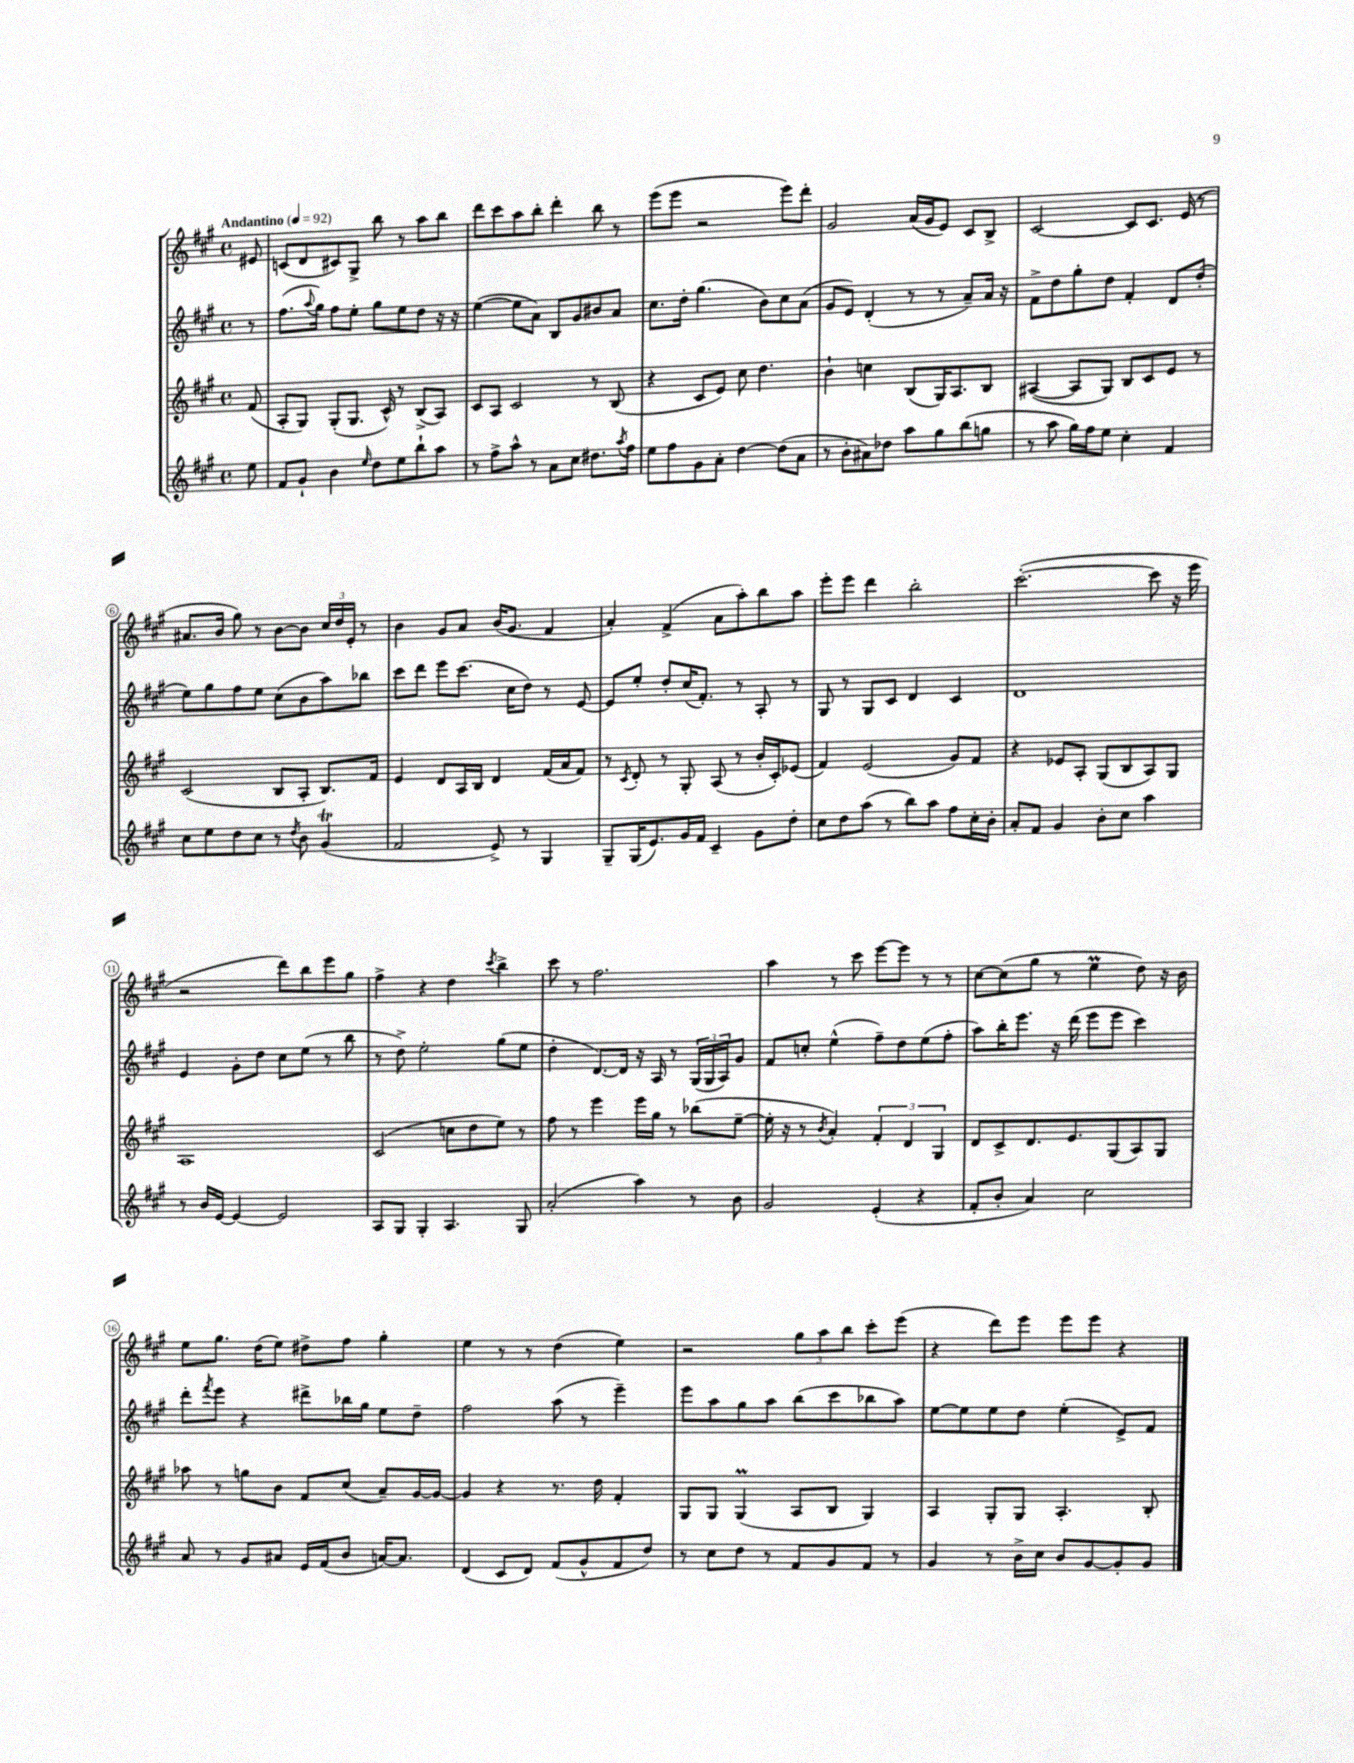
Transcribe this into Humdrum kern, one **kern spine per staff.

**kern	**kern	**kern	**kern
*part4	*part3	*part2	*part1
*staff4	*staff3	*staff2	*staff1
*clefG2	*clefG2	*clefG2	*clefG2
*k[f#c#g#]	*k[f#c#g#]	*k[f#c#g#]	*k[f#c#g#]
*M4/4	*M4/4	*M4/4	*M4/4
*met(c)	*met(c)	*met(c)	*met(c)
*MM92	*MM92	*MM92	*MM92
=	=	=	=
!	!	!	!LO:TX:a:B:t=Andantino
8ee\	(8f#/	8r	8e#X/
=1	=1	=1	=1
8f#/L	8A'/L	(8.ff#\L	(8cn/L
8g#`/J	8G#/J)	.	8d/
.	.	8qqaa/	.
.	.	16gg#\Jk)	.
4b\	(8G#'/L	8ff#\L	8c#X/)
.	8.G#/J	8ee'\J	8G#^/J
16qqee/	.	.	.
8dd\L	.	8gg#\L	8bb\
.	16c#^^/)	.	.
8ee\	8r	8ee\	8r
8bb`\	(8B^/L	8dd\J	8aa\L
8aa\J	8A/J)	16r	8bb\J
.	.	16r	.
=2	=2	=2	=2
8r	8c#/L	([4ee\	8ddd\L
8ff#^\L	8A/J	.	8ccc#\
8aa^^\J	2c#/	8ee\L]	8aa\
8r	.	8a\J)	8bb'\J
8a\L	.	8B/L	4ddd'\
8cc#\J	.	8g#/	.
8.dd#X\L	8r	8b#X/	8bb\
.	(8B/	8a/J	8r
8qaa/	.	.	.
16ff#\Jk	.	.	.
=3	=3	=3	=3
8ee\L	4r	8.cc#\L	(8eee\L
8ff#\	.	.	8eee\J
.	.	16dd'\Jk	.
8g#\	8c#/L	(4.gg#\	2r
8a'\J	8e/J)	.	.
[4dd\	8cc#\	.	.
.	4.dd\	8b\L)	.
(8dd\L]	.	8cc#\	8eee\L)
8a\J	.	(8a\J	8ddd'\J
=4	=4	=4	=4
8r	4b`\	8g#/L	2g#/
8b'\L	.	8e/J)	.
8a#X\)	4ccn\	(4d'/	.
8dd-X\J	.	.	.
8aa\L	(8B/L	8r	(16a/LL
.	.	.	16g#/J
8gg#\	16G#/K)	8r	8e/J)
.	8.A/	.	.
(8bb\	.	8a~/L)	8c#/L
8ggn\J	8B/J	16a/Jk	8B^/J
.	.	16r	.
=5	=5	=5	=5
8r	([4A#X/	8f#^\L	[2c#/
8aa\	.	8dd\	.
16gg#\LL)	8A#/L]	8gg#'\	.
16ff#\J	.	.	.
8ee\J	8G#/J)	8dd\J	.
4cc#'\	8B/L	4f#'/	8c#/L]
.	8c#/	.	8.c#/J
4f#/	8e/J	8d/L	.
.	.	.	(16e/
.	8r	(8dd'/J	8r
!!LO:LB:g=z
=6	=6	=6	=6
8cc#\L	(2c#/	8ee\L)	8.a#X/L
8ee\	.	8gg#\	.
.	.	.	16b/Jk
8dd\	.	8ff#\	8gg#\)
8cc#\J	.	8ee\J	8r
8r	8B/L	(8cc#\L	[8b\L
8qdd/	.	.	.
8b\	8A'/J	8b\	8b\J]
(4g#t/	8.B/L)	8aa\)	24cc#/LL
.	.	.	24dd/
.	.	.	24e'/JJ
.	.	8bb-X\J	8r
.	16f#/Jk	.	.
=7	=7	=7	=7
2f#/	4e/	8ccc#\L	4b\
.	.	8ddd\J	.
.	8d/L	8eee\L	8g#/L
.	16A/L	(8.ccc#\J	8a/J
.	16B/JJ	.	.
8e^/)	4d/	.	(16b/KL
.	.	16cc#\KL	8.g#/J
8r	.	8dd\J)	.
4G#/	(16f#/LL	8r	4f#/
.	16a/J	.	.
.	8f#/J)	[8e/	.
=8	=8	=8	=8
8G#~/L	8r	8e/L]	4a'/)
.	8qc#/	.	.
(16G#/K	8d'/	8ee'/J	.
8.e/)	.	.	.
.	8r	8dd'/L	(4f#^/
16g#/L	8G#'/	(16cc#/K	.
16f#/JJ	.	8.f#'/J)	.
4c#~/	(8A/	.	8a\L
.	8r	8r	8aa'\)
8g#\L	16b'/LL	8A'/	8bb\
.	16c#'/J)	.	.
8dd'\J	(8e-X/J	8r	8aa\J
=9	=9	=9	=9
8cc#\L	4f#/)	8G#/	8eee'\L
8dd\	.	8r	8eee\J
(8aa\J	(2e/	8G#/L	4ddd\
8r	.	8c#/J	.
8bb\L)	.	4d/	2bb'\
8aa\J	.	.	.
8ff#\L	8g#/L)	4c#/	.
16cc#'\L	8f#/J	.	.
16b'\JJ	.	.	.
=10	=10	=10	=10
8a'/L	4r	1d	([2.ccc#'\
8f#/J	.	.	.
4g#/	8e-X/L	.	.
.	8A'/J	.	.
8b'\L	(8G#/L	.	.
8cc#\J	8B/	.	.
4aa\	8A/)	.	8ccc#\]
.	8G#/J	.	16r
.	.	.	16eee\
!!LO:LB:g=z
=11	=11	=11	=11
8r	1A	4e/	2r
16b/LL	.	.	.
[16e/JJ	.	.	.
4e/_	.	8g#'\L	.
.	.	8dd\J	.
2e/]	.	8cc#\L	8ddd\L)
.	.	(8ee\J	8bb\
.	.	8r	8eee\
.	.	8bb\	8gg#\J
=12	=12	=12	=12
8A/L	(2c#/	8r	4ff#^\
8G#/J	.	8dd^\)	.
4G#'/	.	2ee'\	4r
4.A/	8ccn\L	.	4dd\
.	8dd\	.	.
.	.	.	8qccc#/
.	8ee\J)	(8gg#\L	4bb^\
8G#/	8r	8ee\J	.
=13	=13	=13	=13
(2a'/	8ff#\	4dd'\	8ccc#\
.	8r	.	8r
.	4eee\	[8.d/L)	2.ff#\
.	.	16d/Jk]	.
4aa\)	16eee\LL	16r	.
.	16gg#\JJ	16A/	.
.	8r	8r	.
8r	(8bb-X\L	(24G#/LL	.
.	.	24G#/	.
.	.	24A/J)	.
8b\	[8ee~\J	8g#/J	.
=14	=14	=14	=14
2g#/	16ee'\]	8f#/L	4aa\
.	16r	.	.
.	8r	8ccn'/J	.
.	8qb/	.	.
.	4a'/)	(4ee^^\	8r
.	.	.	8ccc#\
(4e'/	6f#'/	8ff#~\L)	[8eee\L
.	.	8dd\	8eee\J]
.	6d/	.	.
4r	.	(8ee\	8r
.	6G#/	.	.
.	.	8ff#'\J	8r
=15	=15	=15	=15
8f#'/L	8d/L	8aa\L)	[8cc#\L
8b'/J	8c#^/	16bb'\K	(8cc#\]
.	.	8.eee\J	.
4a/)	8.d/	.	8gg#\J
.	.	16r	8r
.	8.e/	(16ddd\	.
2cc#\	.	8eee\L	4eeM\
.	(8G#/	8eee\J	.
.	8A/)	4ccc#\)	8dd\)
.	8G#/J	.	16r
.	.	.	16b\
!!LO:LB:g=z
=16	=16	=16	=16
8a/	8aa-X\	8ddd'\L	8ee\L
.	.	8qfff#/	.
8r	8r	8eee\J	8.gg#\J
8g#/L	8ggn\L	4r	.
.	.	.	(16dd\KL
8a#X/J	8b\J	.	8ee\J)
16e/LL	8f#/L	8ddd#X^\L	8dd#X^\L
(16f#/J	.	.	.
8b/J	(8cc#/J	16bb-X\L	8ff#\J
.	.	16gg#\JJ	.
[16an/KL)	8a~/L)	8ee\L	4gg#'\
8.a/J]	.	.	.
.	[16g#/L	8dd~\J	.
.	16g#/JJ_	.	.
=17	=17	=17	=17
(4d/	4g#/]	2ff#\	4ee\
8c#/L	4r	.	8r
8d/J)	.	.	8r
(8f#/L	8.r	(8aa\	(4dd\
8g#^^/	.	8r	.
.	16dd\	.	.
8f#/	4f#'/	4eee~\)	4ee\)
8dd/J)	.	.	.
=18	=18	=18	=18
8r	8G#/L	8eee\L	2r
8cc#\L	8G#/J	8aa\	.
8dd\J	(4G#m/	8gg#\	.
8r	.	8aa\J	.
8f#/L	8A/L	(8bb\L	12gg#\L
.	.	.	12aa\
8g#/	8B/J	8ccc#\	.
.	.	.	12bb\J
8f#/J	4G#/)	8bb-X\	8ccc#'\L
8r	.	8aa\J)	(8eee\J
=19	=19	=19	=19
4g#/	4A/	[8ee\L	4r
.	.	8ee\]	.
8r	8G#'/L	8ee\	8ddd\L)
16b^\LL	8G#/J	8dd\J	8eee\J
16cc#\JJ	.	.	.
8b/L	4.A'/	(4ee'\	8eee\L
[8g#/	.	.	8eee\J
8g#'/]	.	8e^/L)	4r
8g#/J	8B'/	8f#/J	.
==	==	==	==
*-	*-	*-	*-
